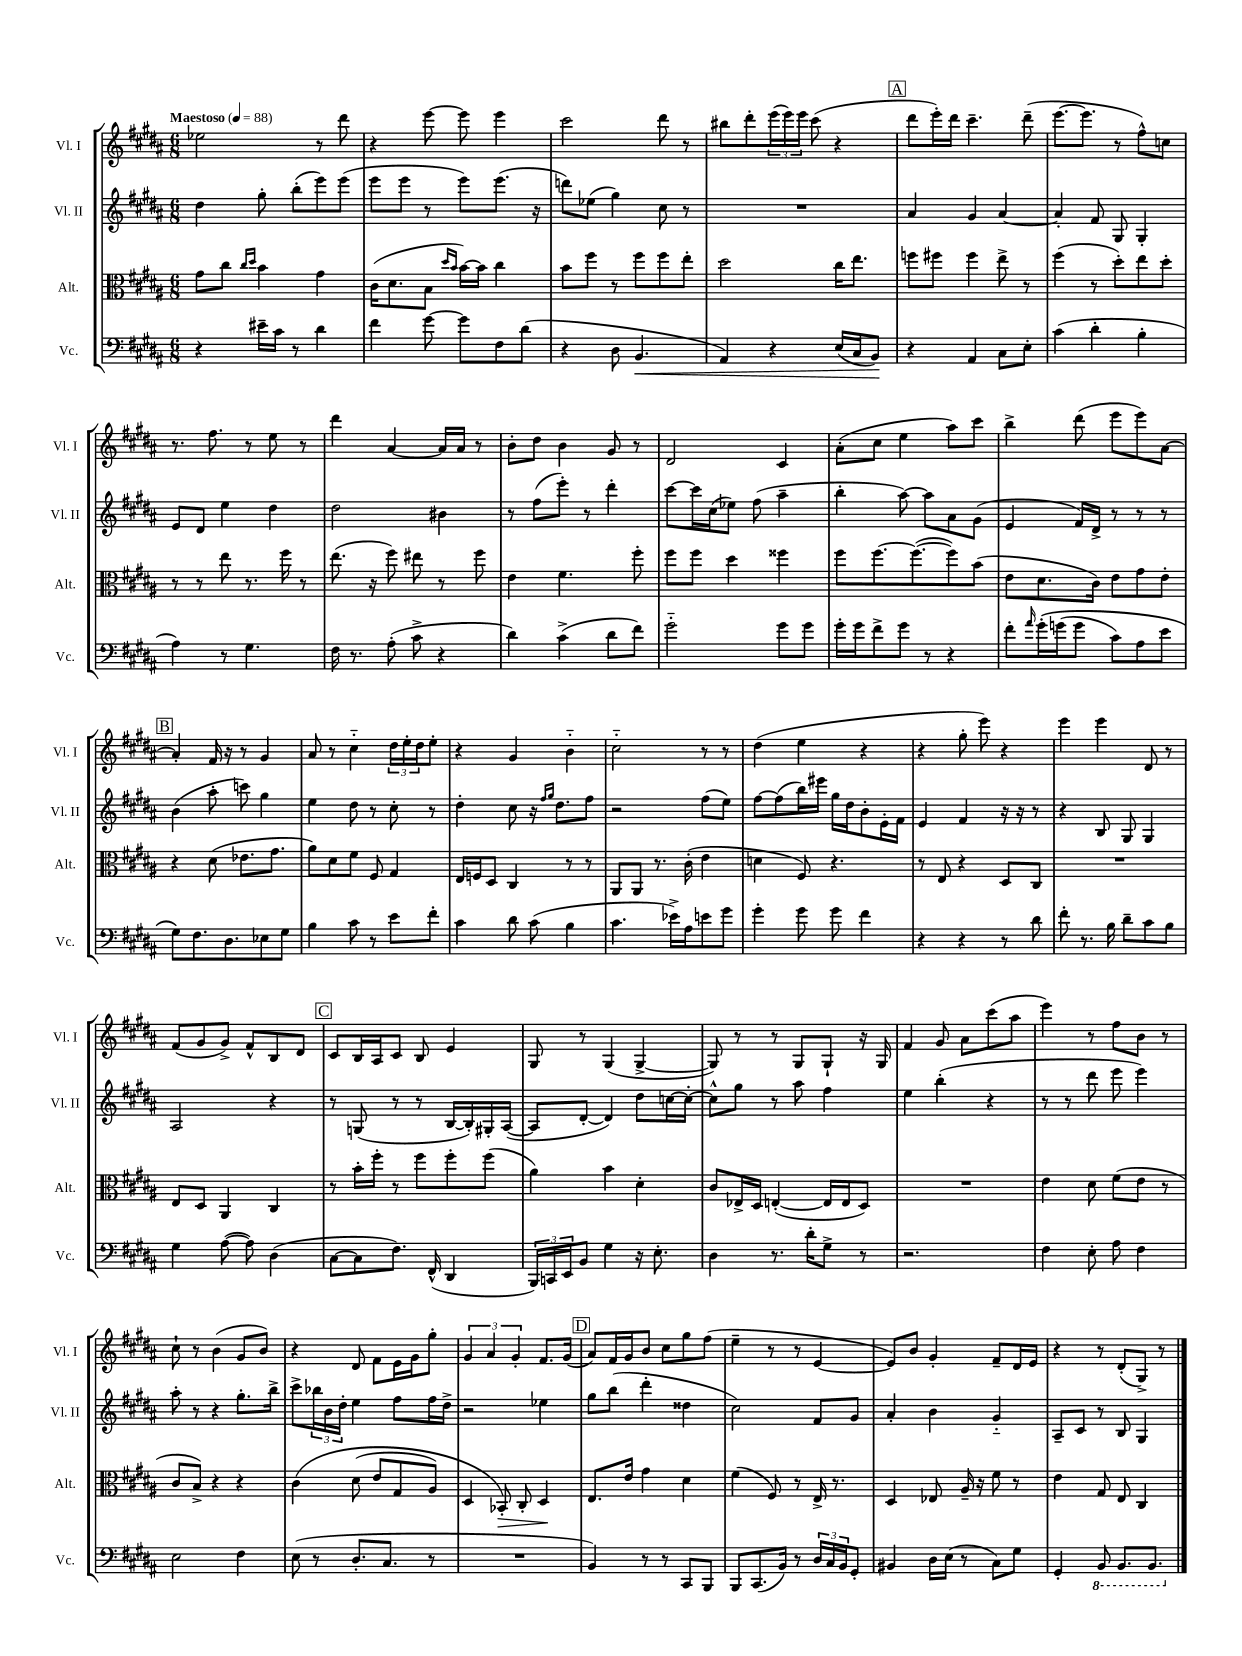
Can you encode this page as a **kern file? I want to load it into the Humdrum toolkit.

**kern	**kern	**kern	**kern
*staff4	*staff3	*staff2	*staff1
*clefF4	*clefC3	*clefG2	*clefG2
*k[f#c#g#d#a#]	*k[f#c#g#d#a#]	*k[f#c#g#d#a#]	*k[f#c#g#d#a#]
*M6/8	*M6/8	*M6/8	*M6/8
*MM88	*MM88	*MM88	*MM88
4r	8g#	4dd#	2ee-
.	8cc#	.	.
.	16qqcc#	.	.
.	16qqdd#	.	.
16e#~	4b	8gg#'	.
16c#	.	.	.
8r	.	(8bb'	.
4d#	4g#	8eee)	8r
.	.	(8eee	8ddd#
=	=	=	=
4f#	(16c#	8eee	4r
.	8.d#	.	.
.	.	8eee	.
[8g#	8B	8r	[8eee
.	16qqdd#	.	.
.	16qqb	.	.
8g#]	[16b)	8eee)	8eee]
.	16b]	.	.
8F#	4cc#	(8.eee	4eee
(8d#	.	.	.
.	.	16r	.
=	=	=	=
4r	8b	8ddd)	2ccc#
.	8ff#	(8ee-	.
8D#	8r	4gg#)	.
4.BB	8ff#	.	.
.	8ff#	8cc#	8ddd#
.	8ee'	8r	8r
=	=	=	=
4AA#)	2dd#	2.r	8bb#
.	.	.	8ddd#'
4r	.	.	(24eee
.	.	.	24eee)
.	.	.	24eee
.	.	.	(8ccc#
(16E	16cc#	.	4r
16C#	8.ee	.	.
8BB)	.	.	.
=	=	=	=
4r	8ff	4a#	8ddd#
.	8ff#	.	16eee')
.	.	.	16ddd#
4AA#	4ff#	4g#	4.ccc#~
8C#	8ee^	[4a#	.
8E'	8r	.	(8ddd#~
=	=	=	=
(4c#	(4ff#	4a#']	[8.eee
.	.	.	8.eee]
4d#'	8r	8f#	.
.	8dd#')	8G#	8r
4B'	8ee	4G#'	8ff#^^)
.	8dd#'	.	8cc
=	=	=	=
4A#)	8r	8e	8.r
.	8r	8d#	.
.	.	.	8.ff#
8r	8ee	4ee	.
4.G#	8.r	.	8r
.	.	4dd#	8ee
.	16ff#	.	.
.	8r	.	8r
=	=	=	=
16F#	(8.ee	2dd#	4ddd#
8.r	.	.	.
.	16r	.	.
(8A#'	8ff#)	.	[4a#
8c#^	8ee#	.	.
4r	8r	4b#	16a#]
.	.	.	16a#
.	8ff#	.	8r
=	=	=	=
4d#)	4e	8r	8b'
.	.	(8ff#	8dd#
(4c#^	4.f#	8eee')	4b
.	.	8r	.
8d#	.	4ddd#'	8g#
8f#)	8ff#'	.	8r
=	=	=	=
2g#'~	8ff#	[8ccc#	2d#
.	8ff#	16ccc#]	.
.	.	(16cc#	.
.	4dd#	8ee-)	.
.	.	(8ff#	.
8g#	4ff##	4aa#~	4c#
8g#	.	.	.
=	=	=	=
16g#'	8ff#	4bb'	(8a#'
16g#	.	.	.
8f#^	[8.ff#	.	8cc#
8g#	.	[8aa#)	4ee
.	(8.ff#_	.	.
8r	.	8aa#]	.
4r	8ff#])	8a#	8aa#)
.	(8b	(8g#	8ccc#
=	=	=	=
8f#'	8e	4e	4bb^
16qqa#	.	.	.
&(16g#'	8.d#	.	.
(16g	.	.	.
8g	.	16f#)	(8ddd#
.	16c#)	16d#^	.
8c#)	8e	8r	8eee
8A#	8g#	8r	8eee)
8e	8e'	8r	[8a#
=	=	=	=
8G#&)	4r	(4b	4a#']
8.F#	.	.	.
.	(8d#	8aa#'	16f#
8.D#	.	.	16r
.	8.e-	8ccc)	8r
8E-	.	4gg#	4g#
.	8.g#	.	.
8G#	.	.	.
=	=	=	=
4B	8a#)	4ee	8a#
.	8d#	.	8r
8c#	8f#	8dd#	4cc#'~
8r	8F#	8r	.
8e	4G#	8cc#'	24dd#
.	.	.	24ee'
.	.	.	24dd#
8f#'	.	8r	8ee'
=	=	=	=
4c#	16E	4dd#'	4r
.	16F	.	.
.	8D#	.	.
8d#	4C#	8cc#	4g#
(8c#	.	16r	.
.	.	16qqff#	.
.	.	16qqgg#	.
.	.	8.dd#	.
4B	8r	.	4b'~
.	8r	8ff#	.
=	=	=	=
4.c#	8AA#	2r	2cc#'~
.	8AA#	.	.
.	8.r	.	.
16e-^)	.	.	.
16A#	(16c#'	.	.
8e	4e	(8ff#	8r
8g#	.	8ee)	8r
=	=	=	=
4g#'	4d	[8ff#	(4dd#
.	.	(8ff#]	.
8g#	8F#)	16bb)	4ee
.	.	16eee#	.
8g#	4.r	16gg#	.
.	.	16dd#	.
4f#	.	8b'	4r
.	.	16e'	.
.	.	16f#	.
=	=	=	=
4r	8r	4e	4r
.	8E	.	.
4r	4r	4f#	8gg#'
.	.	.	8eee)
8r	8D#	16r	4r
.	.	16r	.
8d#	8C#	8r	.
=	=	=	=
8f#'	2.r	4r	4eee
8.r	.	.	.
.	.	8B	4eee
16B	.	.	.
8d#~	.	8G#	.
8c#	.	4G#	8d#
8B	.	.	8r
=	=	=	=
4G#	8E	2A#	(8f#
.	8D#	.	8g#
([8A#	4AA#	.	8g#^)
8A#])	.	.	8f#^^
(4D#	4C#	4r	8B
.	.	.	8d#
=	=	=	=
[8C#	8r	8r	8c#
8C#]	16b'	(8G	16B
.	16ff#'	.	16A#
8.F#)	8r	8r	8c#
.	8ff#	8r	8B
(16FF#^^	.	.	.
4DD#	8ff#'	[16B	4e
.	.	16B'])	.
.	(8ff#	16G#'	.
.	.	([16A#	.
=	=	=	=
24BBB)	4a#)	8A#]	8G#
24CC	.	.	.
24EE	.	.	.
8BB	.	[8d#'	8r
4G#	4b	4d#])	(4G#
16r	4d#'	8dd#	[4G#^
8.E'	.	.	.
.	.	[16cc	.
.	.	16cc'_	.
=	=	=	=
4D#	8c#	8cc^^]	8G#])
.	16E-^	8gg#	8r
.	16D#	.	.
8.r	([4E'	8r	8r
.	.	8aa#	8G#
16d#'	.	.	.
8G#^	16E]	4ff#	8G#`
.	16E	.	.
8r	8D#)	.	16r
.	.	.	16G#
=	=	=	=
2.r	2.r	4ee	4f#
.	.	(4bb'	8g#
.	.	.	8a#
.	.	4r	(8ccc#
.	.	.	8aa#
=	=	=	=
4F#	4e	8r	4eee)
.	.	8r	.
8E'	8d#	8ddd#	8r
8A#	(8f#	8eee	8ff#
4F#	8e	4eee)	8b
.	8r	.	8r
=	=	=	=
2E	8c#	8aa#'	8cc#`
.	8B^)	8r	8r
.	4r	4r	(4b
4F#	4r	8.gg#'	8g#
.	.	.	8b)
.	.	16bb^	.
=	=	=	=
(8E	&(4c#	8ccc#^	4r
8r	.	24bb-	.
.	.	24b	.
.	.	24dd#'	.
8.D#'	(8d#	4ee	8d#
.	8e	.	8f#
8.C#	.	.	.
.	8G#	8ff#	16e
.	.	.	16g#
8r	8A#)	16ff#	8gg#'
.	.	16dd#^	.
=	=	=	=
2.r	4D#	2r	6g#
.	.	.	6a#
.	8BB-'&)	.	.
.	.	.	6g#'
.	8C#'	.	.
.	4D#	4ee-	8.f#
.	.	.	(16g#
=	=	=	=
4BB)	8.E	8gg#	8a#)
.	.	(8bb	16f#
.	16e	.	16g#
8r	4g#	4ddd#'	8b
8r	.	.	8cc#
8CC#	4d#	4dd##	8gg#
8BBB	.	.	(8ff#
=	=	=	=
8BBB	(4f#	2cc#)	4ee~
(8.CC#	.	.	.
.	8F#)	.	8r
16BB)	.	.	.
8r	8r	.	8r
24D#	16E^	8f#	[4e
24C#	.	.	.
.	8.r	.	.
24BB	.	.	.
8GG#'	.	8g#	.
=	=	=	=
4BB#	4D#	4a#'	8e])
.	.	.	8b
16D#	8E-	4b	4g#'
(16E	.	.	.
8r	16A#~	.	.
.	16r	.	.
8C#)	8f#	4g#'~	8f#~
8G#	8r	.	16d#
.	.	.	16e
=	=	=	=
4GG#'	4e	8A#~	4r
.	.	8c#	.
8BBB	8G#	8r	8r
8.BBB	8E	8B	(8d#'
.	4C#	4G#	8G#^)
8.BBB	.	.	.
.	.	.	8r
==	==	==	==
*-	*-	*-	*-
